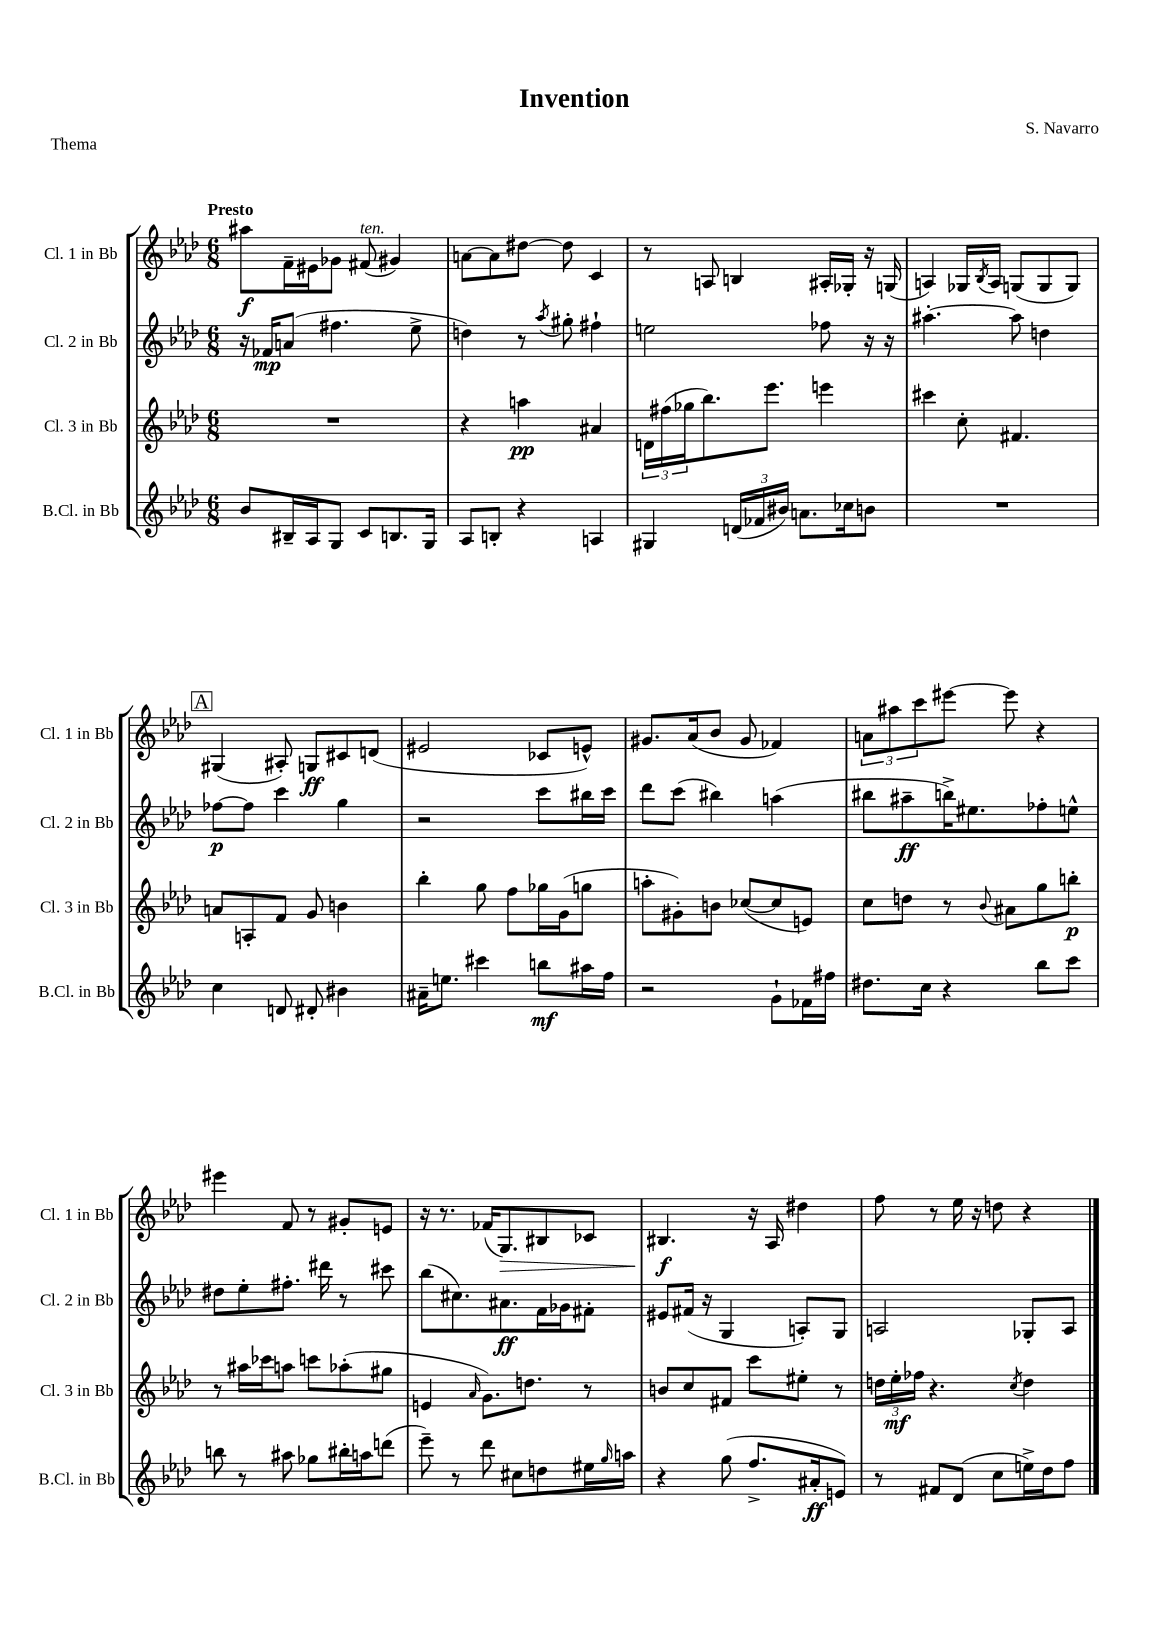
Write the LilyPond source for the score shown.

\header { title = "Invention" composer = "S. Navarro" piece = "Thema" }
<<
\new StaffGroup <<
\new Staff = "s0" \with { instrumentName = "Cl. 1 in Bb" shortInstrumentName = "Cl. 1 in Bb" } {
    \clef treble \key aes \major \numericTimeSignature \time 6/8 \tempo "Presto"
    ais''8\f f'16-- eis'16 ges'8 fis'8^\markup { \italic "ten." }( gis'4) |
    a'8~ a'8 dis''8~ dis''8 c'4 |
    r8 a8 b4 ais16-. ges16-. r16 g16( |
    a4) ges16 \acciaccatura { bes8 } a16 g8( g8 g8) |
    \mark \markup { \box "A" } gis4( ais8-.) g8\ff cis'8 d'8( |
    eis'2 ces'8 e'8-^) |
    gis'8. aes'16( bes'8 gis'8 fes'4) |
    \tuplet 3/2 { a'8 ais''8 c'''8 } eis'''8~ eis'''8 r4 |
    eis'''4 f'8 r8 gis'8-. e'8 |
    r16 r8. fes'16( g8.\>) bis8 ces'8 |
    bis4.\f\! r16 aes16 dis''4 |
    f''8 r8 ees''16 r16 d''8 r4 \bar "|." |
}
\new Staff = "s1" \with { instrumentName = "Cl. 2 in Bb" shortInstrumentName = "Cl. 2 in Bb" } {
    \clef treble \key aes \major \numericTimeSignature \time 6/8
    r16 fes'16\mp a'8( fis''4. ees''8-> |
    d''4) r8 \acciaccatura { aes''8 } gis''8-. fis''4-! |
    e''2 fes''8 r16 r16 |
    ais''4.~-. ais''8 d''4 |
    \mark \markup { \box "A" } fes''8~\p fes''8 c'''4 g''4 |
    r2 c'''8 bis''16 c'''16 |
    des'''8 c'''8( bis''4) a''4( |
    bis''8 ais''8--\ff b''16->) eis''8. fes''8-. e''8-^ |
    dis''8 ees''8-. fis''8.-. dis'''16 r8 cis'''8 |
    bes''8( cis''8.) ais'8.\ff f'16 ges'16 fis'8-. |
    eis'8 fis'16( r16 g4 a8-.) g8 |
    a2 ges8-. a8 \bar "|." |
}
\new Staff = "s2" \with { instrumentName = "Cl. 3 in Bb" shortInstrumentName = "Cl. 3 in Bb" } {
    \clef treble \key aes \major \numericTimeSignature \time 6/8
    R2. |
    r4 a''4\pp ais'4 |
    \tuplet 3/2 { d'16 fis''16( ges''16 } bes''8.) ees'''8. e'''4 |
    cis'''4 c''8-. fis'4. |
    \mark \markup { \box "A" } a'8 a8-. f'8 g'8 b'4 |
    bes''4-. g''8 f''8 ges''16 g'16( g''8 |
    a''8-. gis'8-.) b'8 ces''8~( ces''8 e'8) |
    c''8 d''8 r8 \appoggiatura { bes'8 } ais'8 g''8 b''8-.\p |
    r8 ais''16 ces'''16 a''8 c'''8 aes''8-.( gis''8 |
    e'4 \grace { aes'16 } g'8.) d''8. r8 |
    b'8 c''8 fis'8 c'''8 eis''8-. r8 |
    \tuplet 3/2 { d''16 ees''16-.\mf fes''16 } r4. \acciaccatura { c''8 } d''4 \bar "|." |
}
\new Staff = "s3" \with { instrumentName = "B.Cl. in Bb" shortInstrumentName = "B.Cl. in Bb" } {
    \clef treble \key aes \major \numericTimeSignature \time 6/8
    bes'8 bis16-- aes16 g8 c'8 b8. g16 |
    aes8 b8-. r4 a4 |
    gis4 \tuplet 3/2 { d'16( fes'16 bis'16) } a'8. ces''16 b'8 |
    R2. |
    \mark \markup { \box "A" } c''4 d'8 dis'8-. bis'4 |
    ais'16-- e''8. cis'''4 b''8\mf ais''16 f''16 |
    r2 g'8-! fes'16 fis''16 |
    dis''8. c''16 r4 bes''8 c'''8 |
    b''8 r8 ais''8 ges''8 bis''16-. a''16 d'''8( |
    ees'''8--) r8 des'''8 cis''8 d''8 eis''16 \grace { g''16 } a''16 |
    r4 g''8( f''8.-> ais'16-.\ff e'8) |
    r8 fis'8 des'8( c''8 e''16->) des''16 f''8 \bar "|." |
}
>>
>>
\layout { \context { \Score \remove "Bar_number_engraver" } }
